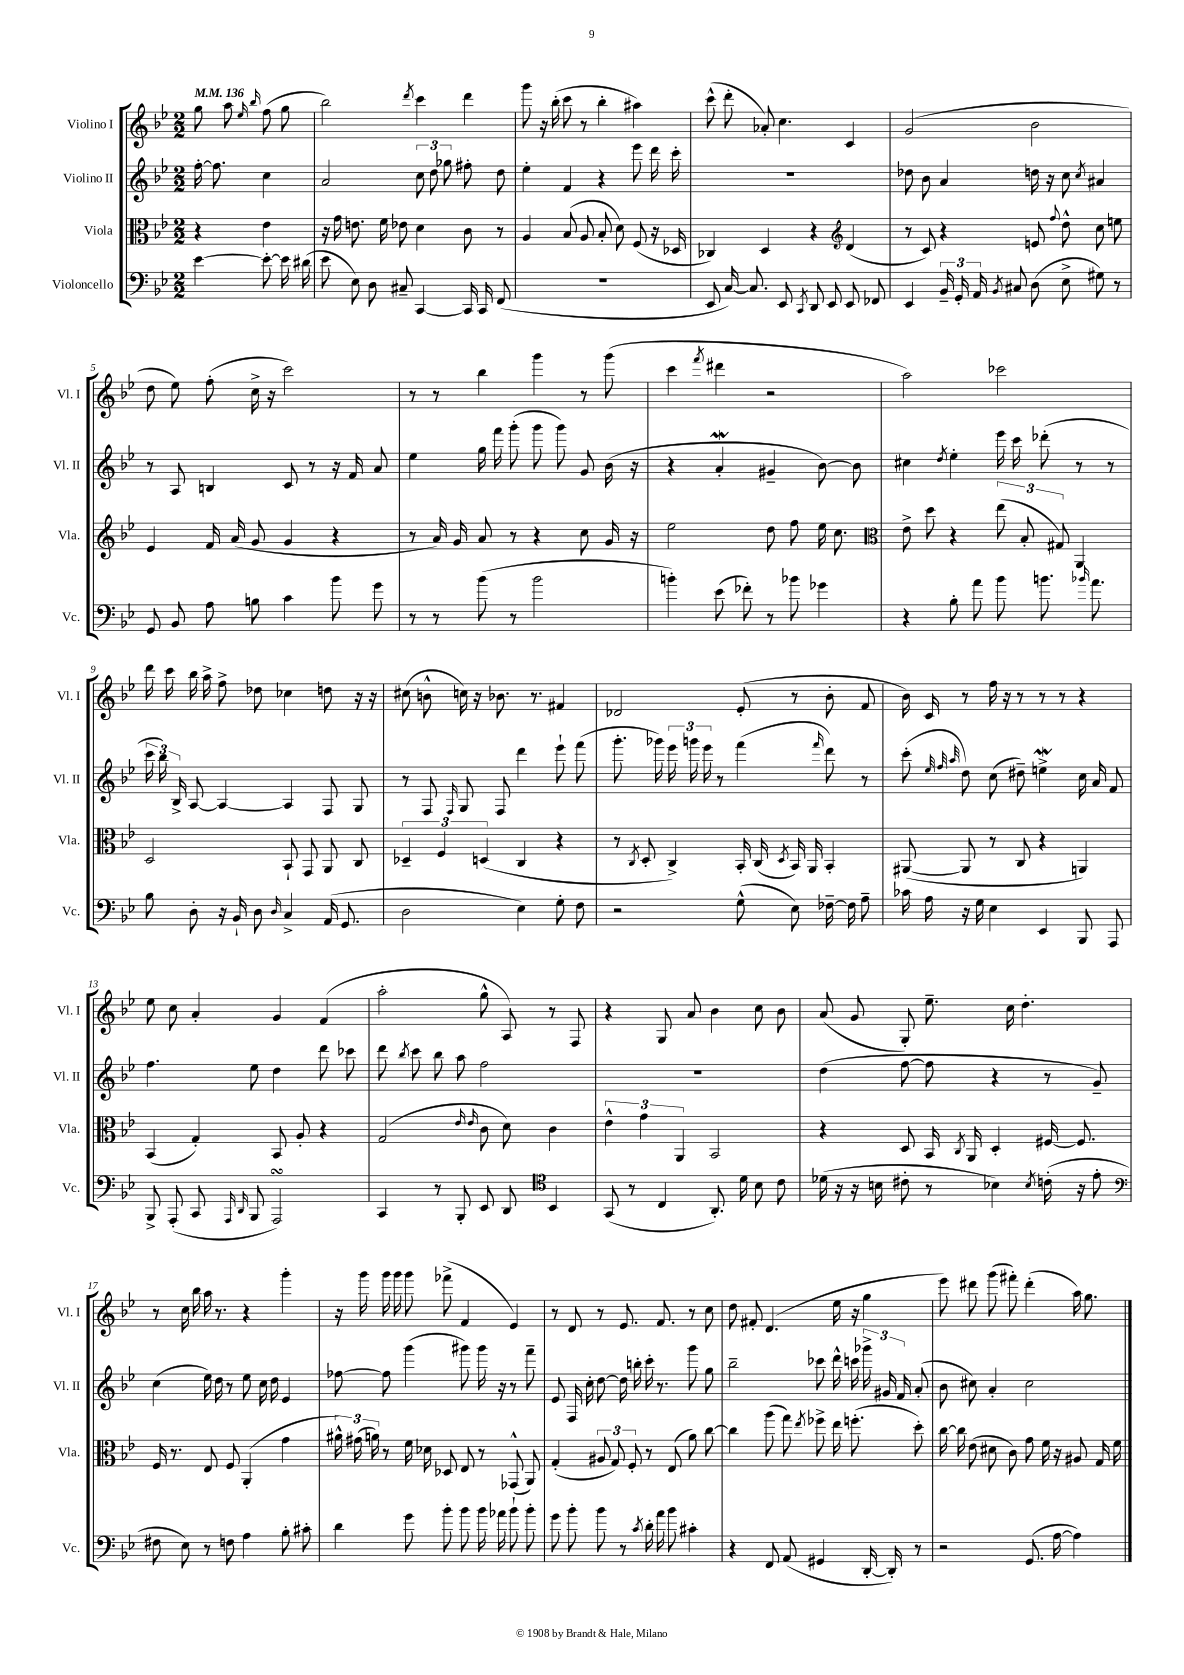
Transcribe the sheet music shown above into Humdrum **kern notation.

**kern	**kern	**kern	**kern
*part4	*part3	*part2	*part1
*staff4	*staff3	*staff2	*staff1
*I"Violoncello	*I"Viola	*I"Violino II	*I"Violino I
*I'Vc.	*I'Vla.	*I'Vl. II	*I'Vl. I
*clefF4	*clefC3	*clefG2	*clefG2
*k[b-e-]	*k[b-e-]	*k[b-e-]	*k[b-e-]
*M2/2	*M2/2	*M2/2	*M2/2
*MM136	*MM136	*MM136	*MM136
=	=	=	=
[4e-\	4r	[16ff'\	8gg\
.	.	8.ff\]	.
.	.	.	8aa\
.	.	.	16qqee-/
.	.	.	16qqbb-/
8e-'\_	4e-\	4cc\	(8ff\
16e-\]	.	.	8gg\
(16d#X\	.	.	.
=1	=1	=1	=1
8e-\	16r	2a/	2bb-\)
.	16g\	.	.
8E-\)	8.en\	.	.
8D\	.	.	.
.	16f\	.	.
8C#X~/	8e-X\	.	.
.	.	.	8qddd/
[4CC/	4d\	12cc\	4ccc\
.	.	12dd\	.
.	.	12gg-X\	.
16CC/]	8c\	8ff#X'\	4ddd\
16CC/	.	.	.
(8FF/	8r	8dd\	.
=2	=2	=2	=2
1r	4A/	4ee-'\	8ggg\
.	.	.	16r
.	.	.	(16bb-'\
.	(8B-/	4f/	8ccc\
.	8A/	.	8r
.	8B-'/	4r	4bb-'\
.	8d\)	.	.
.	(8F/	8eee-\	4aa#X\)
.	16r	16ddd\	.
.	16D-X/	16ccc'\	.
=3	=3	=3	=3
8EE-/	4C-X/)	1r	(8ccc^^\
[16C/)	.	.	8ddd'\
8.C/]	.	.	.
.	4D/	.	8a-X'/)
8EE-/	.	.	4.cc\
8qCC/	.	.	.
8DD/	4r	.	.
8EE-/	.	.	.
*	*clefG2	*	*
8EE-/	(4d/	.	4c/
8FF-X/	.	.	.
=4	=4	=4	=4
4EE-/	8r	8dd-X\	(2g/
.	8c/)	8b-\	.
24BB-~/	4r	4a/	.
24GG'/	.	.	.
24AA/	.	.	.
8qBB-/	.	.	.
8C#X/	.	.	.
(8D\	8en/	16ddn\	2b-\
.	.	16r	.
.	8qqff/	.	.
8E-^\	8dd^^\	8cc\	.
.	.	8qcc/	.
8G#X\)	8cc\	4a#X/	.
8r	8een\	.	.
!!LO:LB:g=z
=5	=5	=5	=5
8GG/	4e-/	8r	8dd\
8BB-/	.	8A/	8ee-\)
8A\	16f/	4Bn/	(8ff'\
.	(16a/	.	.
8Bn\	8g/	.	16cc^\
.	.	.	16r
4c\	4g/	8c/	2ccc\)
.	.	8r	.
8b-\	4r	16r	.
.	.	16f/	.
8g\	.	8a/	.
=6	=6	=6	=6
8r	8r	4ee-\	8r
8r	16a/)	.	8r
.	16g/	.	.
(8b-\	8a/	16gg\	4bb-\
.	.	16fff\	.
8r	8r	(8ggg'\	.
2b-\	4r	8ggg\	4ggg\
.	.	8ggg\)	.
.	8cc\	8g/	8r
.	16g/	(16b-\	(8ggg\
.	16r	16r	.
=7	=7	=7	=7
4bn'\)	2ee-\	4r	4ccc\
.	.	.	8qfff/
(8e-\	.	4aW'/	4ddd#X\
8f-X'\)	.	.	.
8r	8dd\	4g#X~/	2r
8b-X\	8ff\	.	.
4g-X\	16ee-\	[8b-\)	.
.	8.cc\	.	.
.	.	8b-\]	.
=8	=8	=8	=8
*	*clefC3	*	*
4r	8e-^\	4cc#X\	2aa\)
.	8dd\	.	.
.	.	8qdd/	.
8B-'\	4r	4ee-'\	.
8a\	.	.	.
8b-\	(12ee-\	16eee-\	2ccc-X\
.	.	16ccc\	.
.	12B-'/	.	.
8.bn\	.	(8ddd-X'\	.
.	12G#X/)	.	.
.	4AA/	8r	.
16qqb-X/	.	.	.
8.a\	.	.	.
.	.	8r	.
!!LO:LB:g=z
=9	=9	=9	=9
8B-\	2D/	24ccc\	16ddd\
.	.	24bb-\)	.
.	.	.	16ccc\
.	.	24B-^/	.
8D'\	.	[8A/	16bb-\
.	.	.	16aa^\
16r	.	4A/_	8ff^\
16BB-`/	.	.	.
8D\	.	.	8dd-X\
16qqD/	.	.	.
4C^/	8BB-`/	4A/]	4cc-X\
.	8GG/	.	.
(16AA/	8AA/	8F/	8ddn\
8.GG/	.	.	.
.	8C/	8G/	16r
.	.	.	16r
=10	=10	=10	=10
2D\	6D-X~/	8r	(8cc#X\
.	.	8F/	8bn^^\
.	6F/	.	.
.	.	16qqF/	.
.	.	8G/	16ccn\)
.	.	.	16r
.	(6Dn/	.	.
.	.	8F/	8.b-X\
4E-\)	4C/	4ddd\	.
.	.	.	8.r
8G'\	4r	8eee-`\	4f#X/
8F\	.	(8fff\	.
=11	=11	=11	=11
2r	8r	8.ggg'\	2d-X/
.	8qC/	.	.
.	8D'/	.	.
.	.	16ggg-X\)	.
.	4C^/)	24eee-\	.
.	.	24gggn\	.
.	.	24eee-\	.
.	.	8r	.
(8G^^\	16BB-'/	(4fff\	(8e-'/
.	(16C/	.	.
.	8qD/	.	.
8E-\)	16BB-/)	.	8r
.	16AA/	.	.
.	.	16qqfff/	.
[16F-X~\	4BB-'/	8ddd\)	8b-'\
16F-\]	.	.	.
8A~\	.	8r	8f/
=12	=12	=12	=12
16c-X\	([8AA#X/	(8ccc'\	16b-\)
16A\	.	.	16c/
.	.	32qqee-/	.
.	.	32qqff/	.
.	.	32qqaa/	.
16r	8AA#/]	8dd\)	8r
16G\	.	.	.
4E-\	8r	(8cc\	16ff\
.	.	.	16r
.	8C/	8dd#X~\)	8r
4EE-/	4r	4eenW^\	8r
.	.	.	8r
8BBB-/	4AAn/)	16cc\	4r
.	.	16a/	.
8AAA/	.	8f/	.
!!LO:LB:g=z
=13	=13	=13	=13
8BBB-^/	(4BB-/	4.ff\	8ee-\
(8AAA'/	.	.	8cc\
8CC/	4G'/)	.	4a'/
16qqAAA/	.	.	.
16qqDD/	.	.	.
8BBB-/	.	8ee-\	.
2AAAsSsS/)	8BB-/	4dd\	4g/
.	8A'/	.	.
.	4r	8ddd\	(4f/
.	.	8ccc-X\	.
=14	=14	=14	=14
4CC/	(2G/	8ddd\	2aa'\
.	.	8qbb-/	.
.	.	8ccc\	.
8r	.	8bb-\	.
8BBB-'/	.	8aa\	.
.	16qqe-/	.	.
.	16qqe-/	.	.
8EE-/	8c\	2ff\	8gg^^\
8DD/	8d\)	.	8A/)
*clefC4	*	*	*
4BB-/	4c\	.	8r
.	.	.	8F/
=15	=15	=15	=15
(8GG/	6e-^^\	1r	4r
8r	.	.	.
.	6g\	.	.
4C/	.	.	8G/
.	6AA/	.	.
.	.	.	8a/
8.AA'/)	2BB-/	.	4b-\
16d\	.	.	.
8B-\	.	.	8cc\
8c\	.	.	8b-\
=16	=16	=16	=16
(16d-X\	4r	(4dd\	(8a/
16r	.	.	.
16r	.	.	8g/
16Bn\	.	.	.
8c#X'\	8D/	[8ff\	8G'/)
8r	16BB-/	8ff\]	8.ee-~\
.	8qC/	.	.
.	16AA/	.	.
4B-X\)	4D'/	4r	.
.	.	.	16cc\
.	.	.	4.dd'\
8qB-/	.	.	.
(16cn'\	[16F#X/	8r	.
16r	8.F#/]	.	.
8e-'\	.	8g~/)	.
!!LO:LB:g=z
=17	=17	=17	=17
*clefF4	*	*	*
8F#X\	16F/	(4cc\	8r
.	8.r	.	.
8E-\)	.	.	16cc\
.	.	.	16bb-\
8r	8E-/	16ee-\)	16aa\
.	.	16dd\	8.r
8Fn\	8F/	8r	.
4A\	(4AA'/	8ee-\	4r
.	.	16cc\	.
.	.	16dd\	.
8B-'\	4g\	4e-/	4ggg'\
8c#X'\	.	.	.
=18	=18	=18	=18
4d\	24a#X^^\)	[8ff-X\	16r
.	(24g#X\	.	.
.	.	.	16ggg\
.	24an\)	.	.
.	8r	8ff-\]	16ggg\
.	.	.	16ggg\
8g\	16f\	(4ggg\	8ggg\
.	16d-X\	.	.
8b-'\	8D-X/	.	(8fff-X^\
8b-\	8E-/	8ggg#X\)	4f/
16b-\	8r	16ggg#\	.
16a-X\	.	16r	.
8b-`\	(8GG-X^^/	8r	4e-/)
8b-'\	8AA/)	8fff~\	.
=19	=19	=19	=19
8g\	(4G'/	8e-/	8r
8b-'\	.	16F/	8d/
.	.	16cc'\	.
8b-\	12A#X/	[8dd\	8r
.	12G/)	.	.
8r	.	16dd\]	8.e-/
.	12F'/	.	.
.	.	16bbn'\	.
8qc/	.	.	.
16d'\	8r	16ccc'\	.
16a\	.	8.r	8.f/
8b-\	(8E-/	.	.
4c#X'\	8a\)	8ggg\	8r
.	[8cc\	8gg\	8cc\
=20	=20	=20	=20
4r	4cc\]	2bb-~\	8dd\
.	.	.	8f#X'/
8FF/	(8aa\	.	(4.d/
(8AA/	8gg\)	.	.
.	8qee-/	.	.
4GG#X/	8ff-X^\	8ccc-X\	.
.	16ee-\	16ddd^^\	16ee-\
.	(8.ffn'\	16cccn\	16r
[16DD'/	.	24ggg-X^\	4gg\
.	.	24g#X/	.
16DD'/])	.	.	.
.	.	24f/	.
8r	8dd'\)	(8a'/	.
=21	=21	=21	=21
2r	[16cc\	8b-\	8eee-\)
.	16cc\]	.	.
.	(8e-\	8cc#X\)	8ddd#X\
.	8d#X\	4a'/	(8ggg\
.	8c\)	.	8fff#X'\)
(8.GG/	8g\	2cc#\	(4ddd#'\
.	16f\	.	.
[16A\	16r	.	.
4A\])	8A#X/	.	16aa\)
.	.	.	8.gg\
.	16G/	.	.
.	16f\	.	.
==	==	==	==
*-	*-	*-	*-
